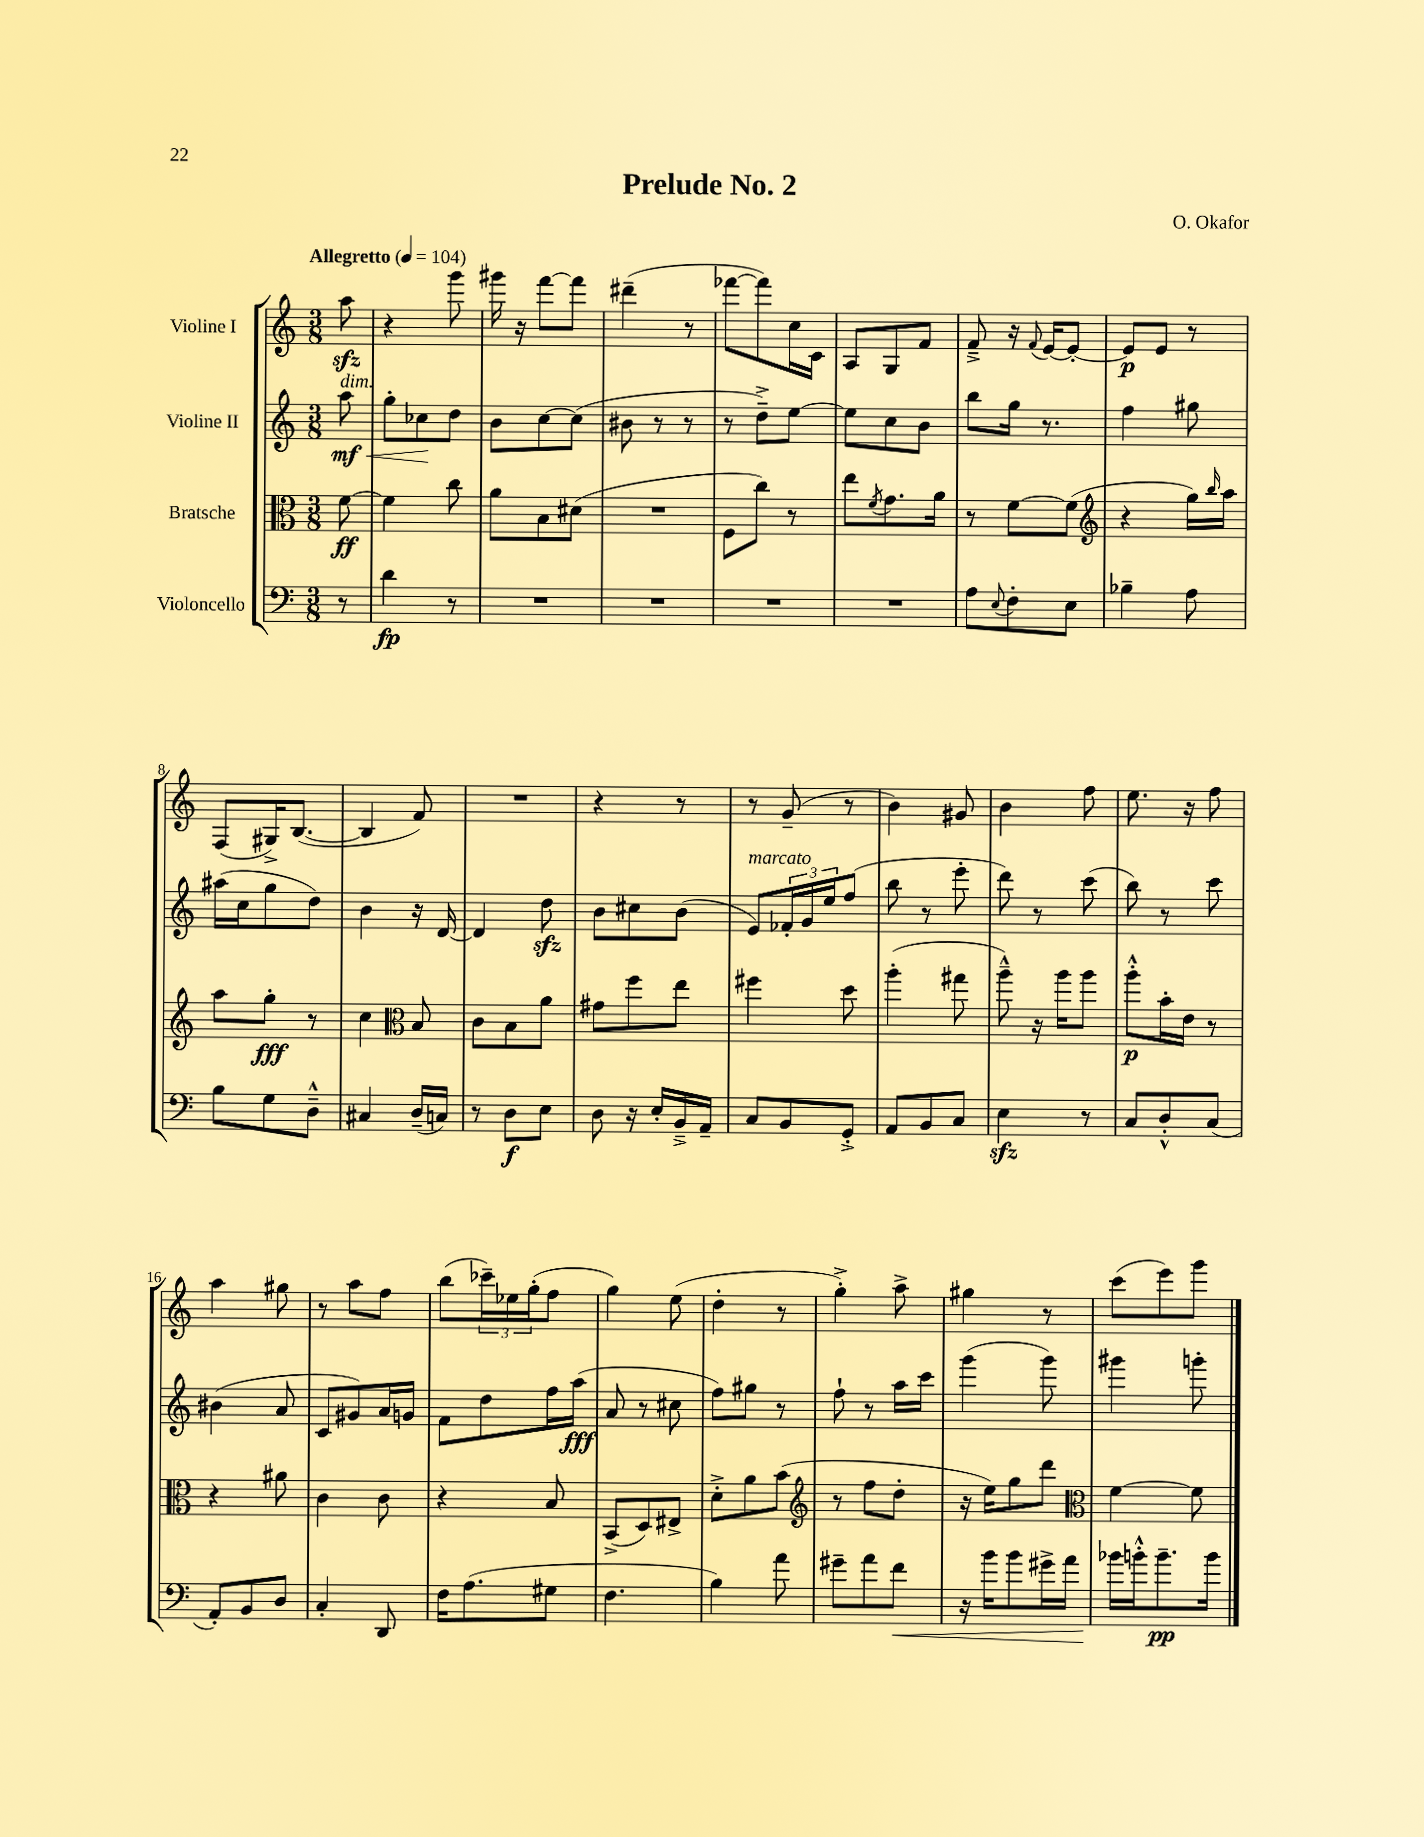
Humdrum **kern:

**kern	**kern	**kern	**kern
*staff4	*staff3	*staff2	*staff1
*clefF4	*clefC3	*clefG2	*clefG2
*k[]	*k[]	*k[]	*k[]
*M3/8	*M3/8	*M3/8	*M3/8
*MM104	*MM104	*MM104	*MM104
8r	[8f	8aa	8aa
=	=	=	=
4d	4f]	8gg'	4r
.	.	8cc-	.
8r	8cc	8dd	8ggg
=	=	=	=
4.r	8a	8b	16ggg#
.	.	.	16r
.	8B	[8cc	[8fff
.	(8d#	(8cc]	8fff]
=	=	=	=
4.r	4.r	8b#	(4ddd#~
.	.	8r	.
.	.	8r	8r
=	=	=	=
4.r	8F	8r	[8fff-
.	8cc)	8dd~^)	8fff-])
.	8r	[8ee	16cc
.	.	.	16c
=	=	=	=
4.r	8ee	8ee]	8A
.	8qf	.	.
.	8.g	8cc	8G
.	.	8b	8f
.	16a	.	.
=	=	=	=
8A	8r	8bb	8f~^
8qqE	.	.	.
8F'	[8f	16gg	16r
.	.	.	8qqf
.	.	8.r	[16e
8E	(8f]	.	8e'_
=	=	=	=
*	*clefG2	*	*
4B-~	4r	4ff	8e]
.	.	.	8e
8A	16gg)	8gg#	8r
.	16qqbb	.	.
.	16aa	.	.
=	=	=	=
8B	8aa	(16aa#	(8F
.	.	16cc	.
8G	8gg'	8gg	16G#^)
.	.	.	([8.B
8D~^^	8r	8dd)	.
=	=	=	=
4C#	4cc	4b	4B]
*	*clefC3	*	*
(16D~	8B	16r	8f)
16C)	.	[16d	.
=	=	=	=
8r	8c	4d]	4.r
8D	8B	.	.
8E	8a	8dd	.
=	=	=	=
8D	8g#	8b	4r
16r	8ff	8cc#	.
16E'	.	.	.
16BB~^	8ee	(8b	8r
16AA~	.	.	.
=	=	=	=
8C	4ff#	8e)	8r
8BB	.	24f-'	(8g~
.	.	24g	.
.	.	24ee	.
8GG'^	8dd	(8ff	8r
=	=	=	=
8AA	(4aa'	8bb	4b)
8BB	.	8r	.
8C	8gg#	8eee'	8g#
=	=	=	=
4E	8aa~^^)	8ddd)	4b
.	16r	8r	.
.	16aa	.	.
8r	8aa	(8ccc	8ff
=	=	=	=
8C	8aa'^^	8bb)	8.ee
8D'^^	16b'	8r	.
.	16e	.	16r
(8C	8r	8ccc	8ff
=	=	=	=
8AA')	4r	(4b#	4aa
8BB	.	.	.
8D	8a#	8a	8gg#
=	=	=	=
4C'	4c	8c	8r
.	.	8g#)	8aa
8DD	8c	16a	8ff
.	.	16g	.
=	=	=	=
16F	4r	8f	(8bb
(8.A	.	.	.
.	.	8dd	24ccc-~)
.	.	.	24ee-
.	.	.	(24gg'
8G#	8B	16ff	8ff
.	.	(16aa	.
=	=	=	=
4.F	(8BB^	8a	4gg)
.	8D)	8r	.
.	8E#^	8cc#	(8ee
=	=	=	=
4B)	8d'^	8ff)	4dd'
.	8a	8gg#	.
8a	(8b	8r	8r
=	=	=	=
*	*clefG2	*	*
8g#~	8r	8ff`	4gg'^)
8a	8ff	8r	.
8f	8dd'	16aa	8aa^
.	.	16ccc	.
=	=	=	=
16r	16r	(4ggg	4gg#
16b	16ee)	.	.
8b	8gg	.	.
16g#^	8ddd	8ggg)	8r
16a	.	.	.
=	=	=	=
*	*clefC3	*	*
16b-	[4f	4ggg#	(8ccc
16b'^^	.	.	.
8.b~	.	.	8eee)
.	8f]	8ggg'	8ggg
16b	.	.	.
==	==	==	==
*-	*-	*-	*-
